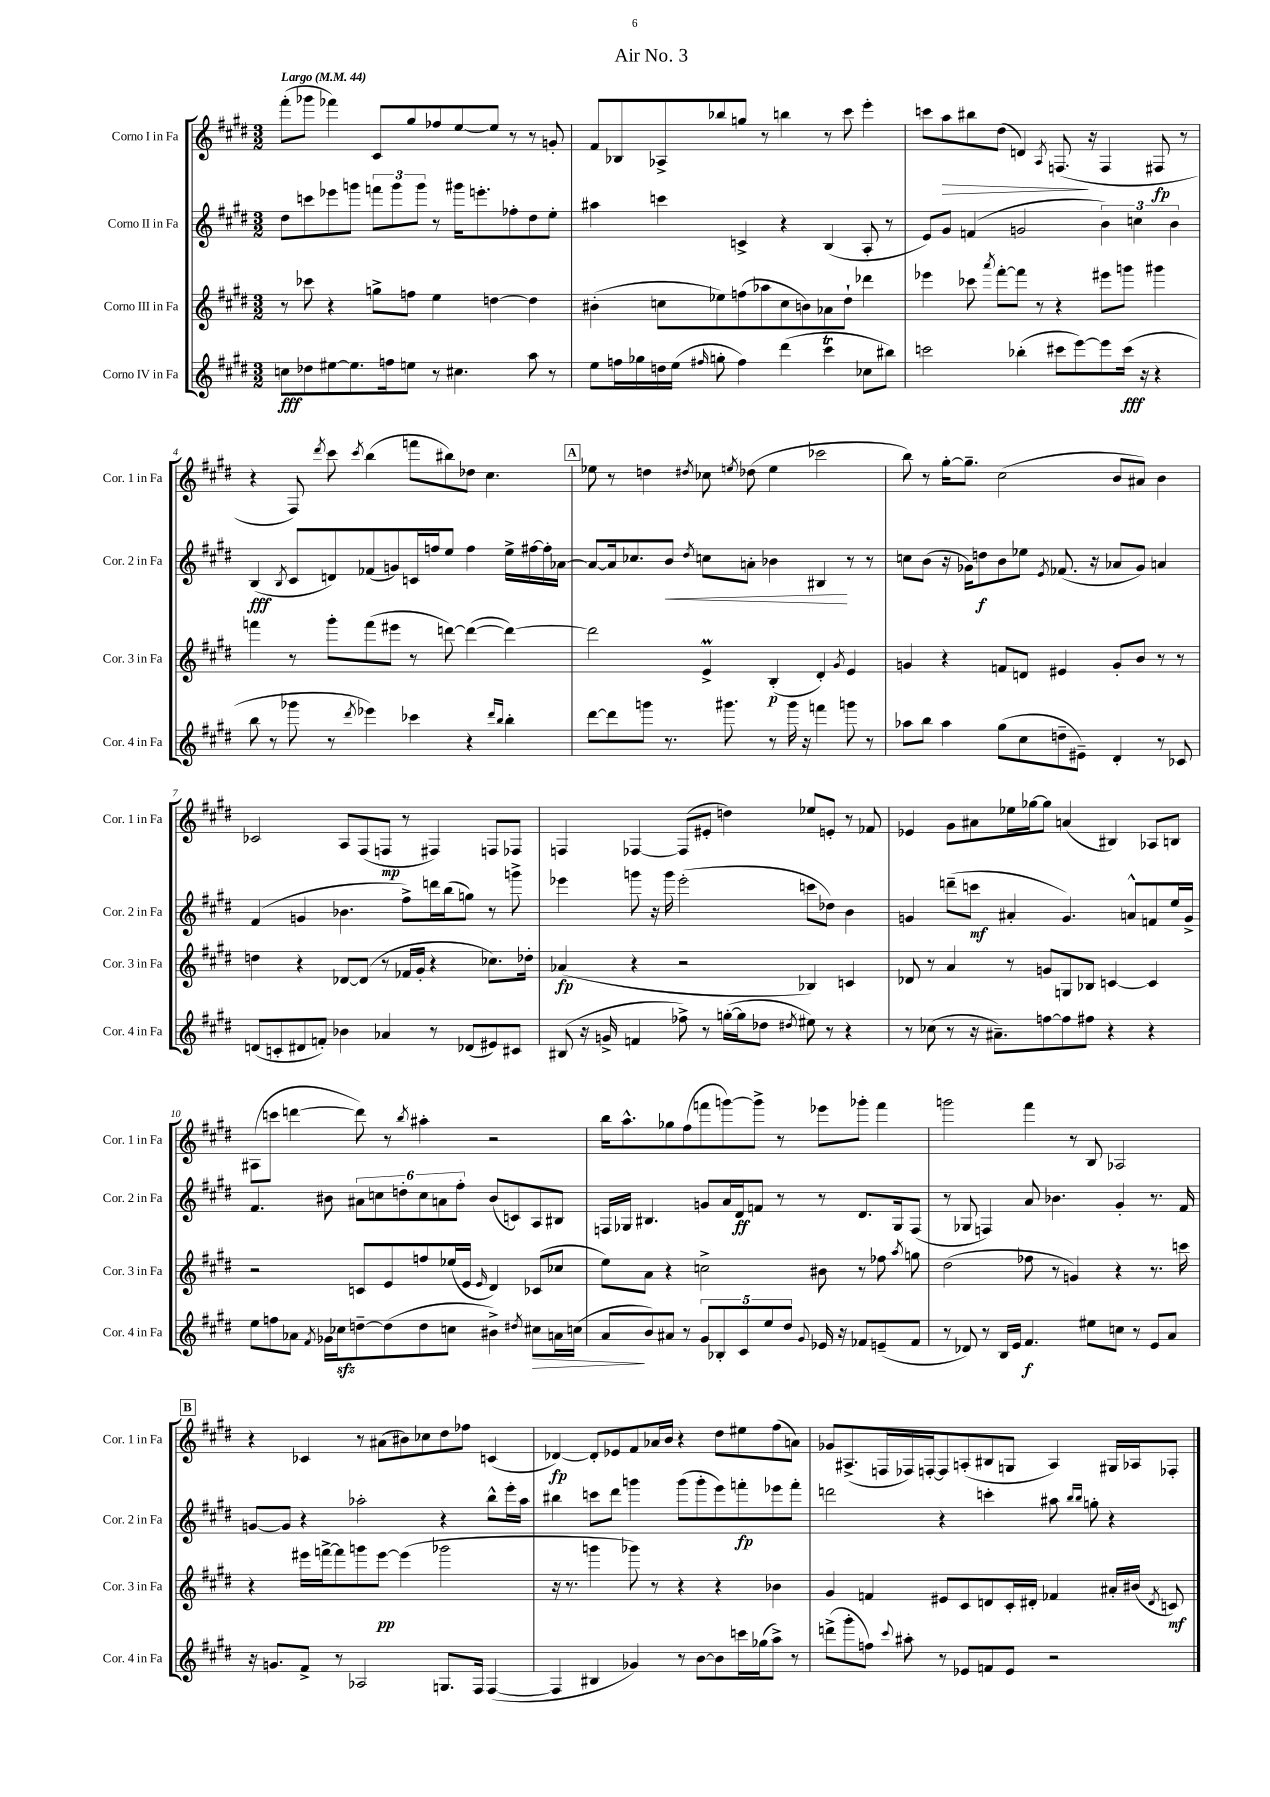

**kern	**kern	**kern	**kern
*staff4	*staff3	*staff2	*staff1
*clefG2	*clefG2	*clefG2	*clefG2
*k[f#c#g#d#]	*k[f#c#g#d#]	*k[f#c#g#d#]	*k[f#c#g#d#]
*M3/2	*M3/2	*M3/2	*M3/2
*MM44	*MM44	*MM44	*MM44
8cc	8r	8dd#	(8fff#'
8dd-	8ccc-	8ccc	8ggg-
[8ee#	4r	8eee-	4fff-)
8.ee#]	.	8ggg	.
.	8gg^	12fff	8c#
16ff	.	.	.
.	.	12ggg	.
8ee	8ff	.	8gg#
.	.	12ggg	.
8r	4ee	8r	8ff-
4.cc#	.	16ggg#	[8ee
.	.	8.eee'	.
.	[4dd	.	8ee]
.	.	8ff-'	8r
8aa	4dd]	8dd#	8r
8r	.	8ee'	8g'
=	=	=	=
8ee	(4b#'	4aa#	8f#
16ff	.	.	8B-
16gg-	.	.	.
16dd	8cc	4ccc	8A-^
(16ee	.	.	.
16qqff#	.	.	.
8gg'	8ee-)	.	8bb-
4ff#)	(8ff	4c^	8gg
.	8aa-	.	8r
(4ddd#	8cc	4r	4bb
.	8b)	.	.
4ccc#	8a-	(4B	8r
.	8dd#`	.	8ccc#
8cc-	4ddd-	8A'	4eee'
8bb#)	.	8r	.
=	=	=	=
2ccc	4eee-	8e)	8ccc
.	.	8g#	8aa
.	8ccc-	(4f	8bb#
.	8qaaa	.	.
.	[8fff#'	.	(8dd#
(4bb-'	8fff#]	2g	4d)
.	8r	.	.
.	.	.	8qA
8ccc#	4r	.	(8.F
[8eee)	.	.	.
.	.	.	16r
8eee]	8eee#	6b)	4F
(16ccc#	8ggg	.	.
.	.	6cc	.
16r	.	.	.
4r	4ggg#	.	8F#
.	.	6b	.
.	.	.	8r
=	=	=	=
8bb	4fff	(4B	4r
8r	.	.	.
.	.	8qB	.
8ggg-	8r	8c#	8F#)
.	.	.	8qddd#
8r	8ggg#'	8d)	8ccc#
8qddd#	.	.	8qccc#
4eee-)	(8fff	(8f-	(4bb
.	8eee#	8g)	.
4ccc-	8r	16c	8fff
.	.	16ff	.
.	[8ddd)	8ee	8bb#)
4r	(4ddd_	4ff	8dd-
.	.	.	4.cc#
16qqddd#	.	.	.
16qqbb	.	.	.
4bb'	4ddd_)	16ee^	.
.	.	[16ff#	.
.	.	16ff#']	.
.	.	[16a-	.
=	=	=	=
[8ddd#	2ddd]	8a-_	8ee-
8ddd#]	.	16a-]	8r
.	.	8.cc-	.
8ggg	.	.	4dd
8.r	.	8b	.
.	.	8qdd#	8qdd#
.	4e^	8cc	8cc-
8.ggg#	.	.	.
.	.	.	8qee
.	.	8a'	(8dd-
8r	(4B'	4b-	4ee
16ggg#	.	.	.
16r	.	.	.
4fff	4d#')	4B#	2ccc-
.	8qg#	.	.
8ggg	4e	8r	.
8r	.	8r	.
=	=	=	=
8aa-	4g	8cc	8bb)
8bb	.	(8b	8r
4aa-	4r	16r	[16gg#'
.	.	16g-)	8.gg#~]
.	.	8dd	.
(8gg#	8f	8b	(2cc#
8cc#	8d	8ee-	.
.	.	8qe	.
8dd~	4e#	(8.f-	.
8e#~)	.	.	.
.	.	16r	.
4d#'	8g'	8a-	8b
.	8b	8g-)	8a#)
8r	8r	4a	4b
8c-	8r	.	.
=	=	=	=
(8d	4dd	(4f#	2c-
8c'	.	.	.
8d#	4r	4g	.
8f')	.	.	.
4b-	[8d-	4.b-	8A
.	(8d-]	.	(8F#
4a-	8r	.	8F
.	16f-	8ff#^)	8r
.	16g#'	.	.
8r	4r	16ddd	4F#)
.	.	(16bb	.
(8d-	.	8gg)	.
8e#)	8.cc-)	8r	8F
8c#	.	8ggg^	8F-
.	16dd-'	.	.
=	=	=	=
(8B#	(4a-	4eee-	4F
16r	.	.	.
16g^	.	.	.
4f	4r	8ggg	[4F-
.	.	16r	.
.	.	16ggg	.
8ff-^)	2r	(2eee-'	(8F-]
8r	.	.	8e#'
([16gg'	.	.	4dd)
16gg]	.	.	.
8dd-	.	.	.
8qdd#	.	.	.
8ee#)	4B-)	8ccc	8ee-
8r	.	8dd-)	8e'
4r	4c	4b	8r
.	.	.	8f-
=	=	=	=
8r	8d-	4g	4e-
(8cc-	8r	.	.
8r	4a	(8ddd~	8g#
16r	.	8ccc	8a#
8.a#~)	.	.	.
.	8r	4a#'	16ee-
.	.	.	[16gg-
[8ff	8g	.	8gg-]
8ff]	8G	4.g)	(4a
8ff#	8B-	.	.
4r	[4c	.	4B#)
.	.	8a^^	.
4r	4c]	8f	8A-
.	.	16ee	8B
.	.	16g^	.
=	=	=	=
8ee	2r	4.f#	(8A#
8ff	.	.	8ccc
8a-	.	.	[4ddd
8qf#	.	.	.
16g-	.	8b#	.
16cc-	.	.	.
[8dd~	8c	12a#	8ddd])
.	.	12cc	.
(8dd]	8e	.	8r
.	.	12dd'	.
.	.	.	8qbb
8dd	8ff	12cc	4aa#'
.	.	12a	.
8cc	(16ee-	.	.
.	.	12ff#'	.
.	16e	.	.
.	16qqe	.	.
4b#^)	4d#)	(8b#	2r
.	.	8c)	.
8qdd#	.	.	.
8cc#	(8c-	8A	.
16a	8cc-	8B#	.
(16cc	.	.	.
=	=	=	=
8a	8ee)	16F	16bb
.	.	16G-	8.aa^^
8b)	8a	4.B#	.
8a#	4r	.	8gg-
8r	.	.	(8ff#
10g#	2cc^	8g	8fff
10B-'	.	.	.
.	.	16a	[8ggg)
.	.	16d#	.
10c#	.	.	.
.	.	8f	8ggg^]
10ee	.	.	.
.	.	8r	8r
10dd#	.	.	.
8qqg#	.	.	.
16e-	8b#	8r	8eee-
16r	.	.	.
8f-	8r	8.d#	8ggg-'
(8e~	8ff-	.	4fff
.	.	16G-	.
.	8qaa	.	.
8f-	8gg	(8F	.
=	=	=	=
8r	(2dd#	8r	2ggg
8d-)	.	8G-	.
8r	.	4F)	.
16B	.	.	.
16e	.	.	.
4.f#	8ff-	8a	4fff#
.	8r	4.b-	.
.	4g)	.	8r
8ee#	.	.	8B
8cc	4r	4g#'	2A-
8r	.	.	.
8e	8.r	8.r	.
8a	.	.	.
.	16ccc	16f#	.
=	=	=	=
16r	4r	[8g	4r
8.g	.	.	.
.	.	8g]	.
8f#^	16eee#	4r	4c-
.	[16fff^	.	.
8r	8fff]	.	.
2A-	8ggg	2aa-'	8r
.	[8eee#	.	(8a#
.	(4eee#]	.	8b#)
.	.	.	8cc-
8.G	2ggg-	4r	8dd#
.	.	.	8ff-
16F#	.	.	.
([4F#	.	8bb^^	(4c
.	.	16eee'	.
.	.	16aa-	.
=	=	=	=
4F#]	16r	4bb#	[4d-)
.	8.r	.	.
4B#	4ggg	8ccc	8d-']
.	.	8ddd#	8e-
4g-)	8ggg-)	4ggg	8f#
.	8r	.	16a-
.	.	.	16b
8r	4r	(8ggg	4r
[8b	.	8ggg'	.
8b]	4r	8eee)	8dd#
16ccc	.	8fff'	8ee#
(16gg-	.	.	.
8aa^)	4b-	8eee-	(8ff#
8r	.	8fff'	8a)
=	=	=	=
(8ddd^	4g#	2ddd	8g-
8ggg#'	.	.	(8.A#^
8ff)	4f	.	.
.	.	.	16F
8qqccc#	.	.	.
8aa#'	.	.	16F-)
.	.	.	[16F'
8r	8e#	4r	8F]
8e-	8c#	.	(8A'
8f	8d	4ccc'	8B#
8e-	16c#'	.	8G
.	16d#'	.	.
2r	4f-	8aa#	4A)
.	.	16qqbb	.
.	.	16qqbb	.
.	.	8gg'	.
.	16a#'	4r	16G#
.	(16b#	.	16A-
.	8qd#	.	.
.	8c)	.	8F-'
==	==	==	==
*-	*-	*-	*-
